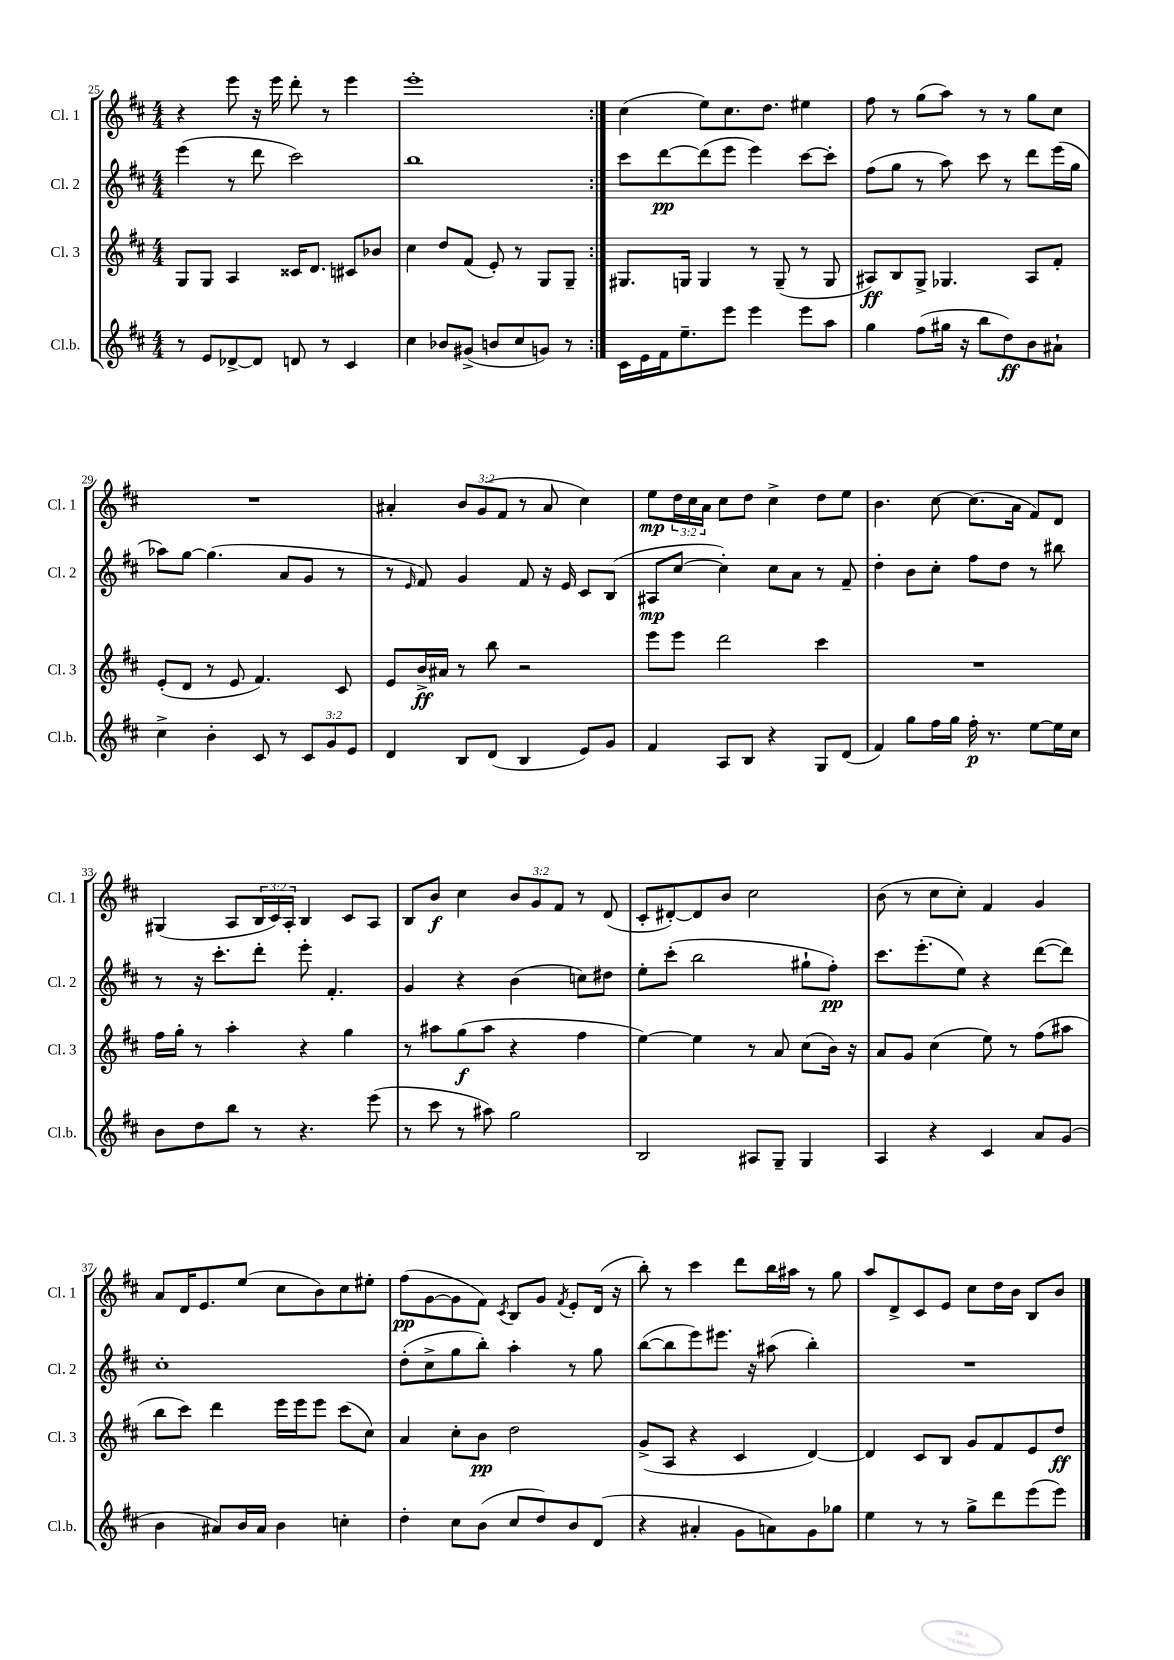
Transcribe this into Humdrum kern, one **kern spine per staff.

**kern	**kern	**kern	**kern
*staff4	*staff3	*staff2	*staff1
*clefG2	*clefG2	*clefG2	*clefG2
*k[f#c#]	*k[f#c#]	*k[f#c#]	*k[f#c#]
*M4/4	*M4/4	*M4/4	*M4/4
8r	8G	(4eee	4r
8e	8G	.	.
[8d-^	4A	8r	8eee
8d-]	.	8ddd	16r
.	.	.	16eee
8d	16c##	2ccc#)	8ddd'
.	8.d	.	.
8r	.	.	8r
4c#	8c#	.	4eee
.	8b-	.	.
=	=	=	=
4cc#	4cc#	1bb	1eee'
8b-	8dd	.	.
(8g#^	(8f#	.	.
8b	8e')	.	.
8cc#	8r	.	.
8g)	8G	.	.
8r	8G~	.	.
=:|!	=:|!	=:|!	=:|!
16c#	8.G#	8ccc#	(4cc#
16e	.	.	.
16f#	.	[8ddd	.
8.ee~	16G	.	.
.	4G	(8ddd]	8ee)
8eee	.	8eee	8.cc#
4eee	8r	4eee)	.
.	.	.	8.dd
.	(8G~	.	.
8eee	8r	[8ccc#	4ee#
8aa	8G	8ccc#']	.
=	=	=	=
4gg	8A#)	(8ff#	8ff#
.	8B	8gg	8r
(8ff#	8G^	8r	(8gg
16gg#	4.G-	8aa)	8aa)
16r	.	.	.
8bb	.	8ccc#	8r
8dd)	.	8r	8r
8b	8A#	8ddd	8gg
8a#`	8f#'	(16eee	8cc#
.	.	16gg	.
=	=	=	=
4cc#^	(8e'	8aa-)	1r
.	8d	[8gg	.
4b'	8r	(4.gg]	.
.	8e	.	.
8c#	4.f#)	.	.
8r	.	8a	.
12c#	.	8g	.
12g	.	.	.
.	8c#	8r	.
12e	.	.	.
=	=	=	=
4d	8e	8r	4a#'
.	.	16qqe	.
.	16b^	8f#)	.
.	16a#	.	.
8B	8r	4g	12b
.	.	.	(12g
(8d	8bb	.	.
.	.	.	12f#
4B	2r	8f#	8r
.	.	16r	8a#
.	.	16e	.
8e)	.	8c#	4cc#)
8g	.	(8B	.
=	=	=	=
4f#	8eee	8A#	8ee
.	8eee	[8cc#	24dd
.	.	.	24cc#
.	.	.	24a
8A	2ddd	4cc#'])	8cc#
8B	.	.	8dd
4r	.	8cc#	4cc#^
.	.	8a	.
8G	4ccc#	8r	8dd
(8d	.	8f#~	8ee
=	=	=	=
4f#)	1r	4dd'	4.b
8gg	.	8b	.
16ff#	.	8cc#'	[8cc#
16gg	.	.	.
16ff#'	.	8ff#	(8.cc#]
8.r	.	.	.
.	.	8dd	.
.	.	.	16a
[8ee	.	8r	8f#)
16ee]	.	8bb#	8d
16cc#	.	.	.
=	=	=	=
8b	16ff#	8r	(4G#
.	16gg'	.	.
8dd	8r	16r	.
.	.	8.ccc#'	.
8bb	4aa'	.	8A
8r	.	8ddd'	24B
.	.	.	24c#)
.	.	.	24A'
4.r	4r	8eee'	4B
.	.	4.f#'	.
.	4gg	.	8c#
(8eee	.	.	8A
=	=	=	=
8r	8r	4g	8B
8ccc#	8aa#	.	8b
8r	(8gg	4r	4cc#
8aa#)	8aa#	.	.
2gg	4r	(4b	12b
.	.	.	12g
.	.	.	12f#
.	4ff#	8cc)	8r
.	.	8dd#	(8d
=	=	=	=
2B	[4ee)	8ee'	8c#'
.	.	(8ccc#'	[8d#')
.	4ee]	2bb	8d#]
.	.	.	8b
8A#	8r	.	2cc#
8G~	8a	.	.
4G	(8cc#	8gg#`	.
.	16b)	8ff#')	.
.	16r	.	.
=	=	=	=
4A	8a	8.ccc#	(8b
.	8g	.	8r
.	.	(8.eee'	.
4r	(4cc#	.	8cc#
.	.	8ee)	8cc#')
4c#	8ee)	4r	4f#
.	8r	.	.
8a	(8ff#	([8ddd	4g
(8g	8aa#	8ddd])	.
=	=	=	=
4b	8bb	1cc#'	8a
.	8ccc#)	.	16d
.	.	.	8.e
8a#)	4ddd	.	.
16b	.	.	(8ee
16a#	.	.	.
4b	16eee	.	8cc#
.	16eee	.	.
.	8eee	.	8b)
4cc'	(8ccc#	.	8cc#
.	8cc#)	.	8ee#'
=	=	=	=
4dd'	4a	(8dd'	(8ff#
.	.	8cc#^	[8g
8cc#	8cc#'	8gg	8g]
(8b	8b	8bb')	8f#)
.	.	.	8qc#
8cc#	2dd	4aa'	8B
8dd)	.	.	8g
.	.	.	8qf#
8b	.	8r	8e'
(8d	.	8gg	(16d
.	.	.	16r
=	=	=	=
4r	(8g^	([8bb	8bb')
.	8A	8bb]	8r
4a#'	4r	8eee)	4ccc#
.	.	8.eee#	.
8g	4c#	.	8ddd
.	.	16r	.
8a)	.	(8aa#	16bb
.	.	.	16aa#
8g	[4d)	4bb')	8r
8gg-	.	.	8gg
=	=	=	=
4ee	4d]	1r	8aa
.	.	.	8d^
8r	8c#	.	8c#
8r	8B	.	8e
8gg^	8g	.	8cc#
8ddd	8f#	.	16dd
.	.	.	16b
(8eee	8e	.	8B
8eee)	8dd	.	8b
==	==	==	==
*-	*-	*-	*-
